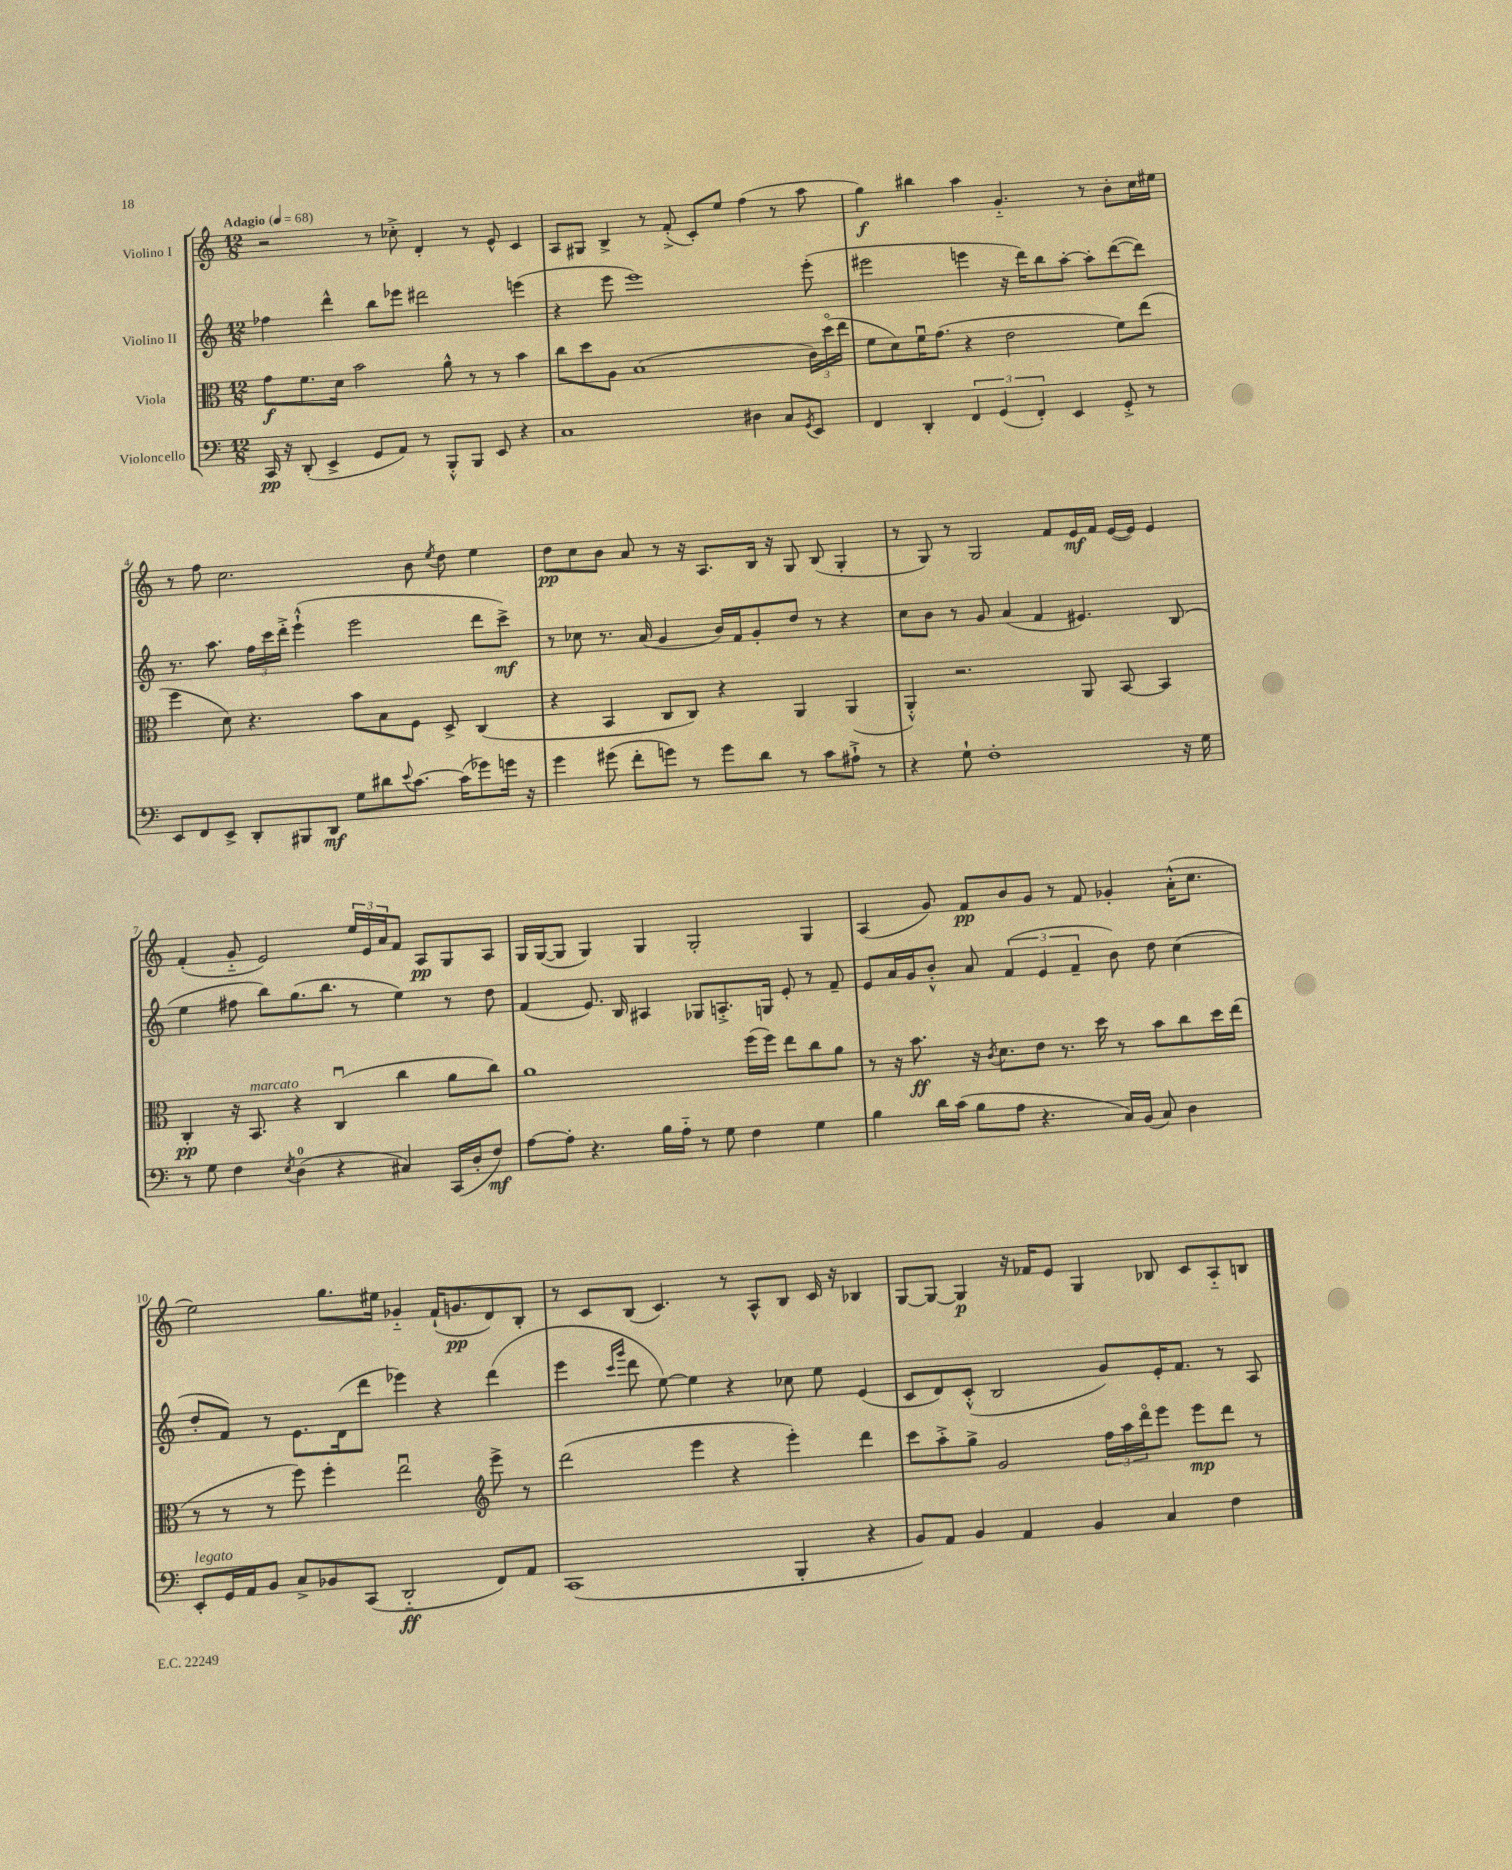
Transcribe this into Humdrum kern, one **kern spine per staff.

**kern	**dynam	**kern	**dynam	**kern	**dynam	**kern	**dynam
*part4	*part4	*part3	*part3	*part2	*part2	*part1	*part1
*staff4	*staff4	*staff3	*staff3	*staff2	*staff2	*staff1	*staff1
*I"Violoncello	*	*I"Viola	*	*I"Violino II	*	*I"Violino I	*
*clefF4	*	*clefC3	*	*clefG2	*	*clefG2	*
*k[]	*	*k[]	*	*k[]	*	*k[]	*
*M12/8	*	*M12/8	*	*M12/8	*	*M12/8	*
*MM68	*	*MM68	*	*MM68	*	*MM68	*
=1	=1	=1	=1	=1	=1	=1	=1
!	!	!	!	!	!	!LO:TX:a:B:t=Adagio	!
16CC/	pp	8g\L	f	4ff-X\	.	2r	.
16r	.	.	.	.	.	.	.
(8DD'/	.	8.f\	.	.	.	.	.
4EE^/	.	.	.	4ddd^^\	.	.	.
.	.	16d\Jk	.	.	.	.	.
.	.	2b\	.	.	.	.	.
8GG/L	.	.	.	8bb\L	.	8r	.
8AA/J)	.	.	.	8eee-X\J	.	8cc-X'^\	.
8r	.	.	.	2ddd#X\	.	4d'/	.
8BBB'^^/L	.	8a^^\	.	.	.	.	.
8BBB/J	.	8r	.	.	.	8r	.
8EE/	.	8r	.	.	.	8e^^/	.
4r	.	4b\	.	(4eeen\	.	4c/	.
=2	=2	=2	=2	=2	=2	=2	=2
1C	.	8cc\L	.	4r	.	8A/L	.
.	.	8dd\	.	.	.	8G#X/J	.
.	.	8A\J	.	8eee\	.	4B^/	.
.	.	(1B	.	1eee)	.	.	.
.	.	.	.	.	.	8r	.
.	.	.	.	.	.	(8f'^/	.
.	.	.	.	.	.	8c'/L)	.
.	.	.	.	.	.	8ee/J	.
4D#X\	.	.	.	.	.	(4ff\	.
8C/L	.	.	.	.	.	8r	.
8qGG/	.	.	.	.	.	.	.
8EE/J	.	24c\LL)	.	(8eee'\	.	8aa\	.
.	.	(24dd\	.	.	.	.	.
.	.	24ee\JJ	.	.	.	.	.
=3	=3	=3	=3	=3	=3	=3	=3
4FF/	.	8f\L	.	2eee#X\	.	4gg\)	f
.	.	8d\)	.	.	.	.	.
4DD'/	.	16fu\K	.	.	.	4bb#X\	.
.	.	(8.g\J	.	.	.	.	.
6FF/	.	4r	.	4eeen\	.	4aa\	.
(6GG/	.	.	.	.	.	.	.
.	.	2e\	.	16r	.	4.g/	.
.	.	.	.	16ddd\KL)	.	.	.
6FF'/)	.	.	.	.	.	.	.
.	.	.	.	8bb\	.	.	.
4EE/	.	.	.	[8aa'\J	.	.	.
.	.	.	.	8aa'\L]	.	8r	.
8GG'^/	.	8f\L)	.	([8ddd\	.	8b'\L	.
8r	.	(8ee\J	.	8ddd\J])	.	16cc\L	.
.	.	.	.	.	.	16ee#X\JJ	.
!!LO:LB:g=z
=4	=4	=4	=4	=4	=4	=4	=4
8EE/L	.	4ff\	.	8.r	.	8r	.
8FF/	.	.	.	.	.	8ff\	.
.	.	.	.	8.aa\	.	.	.
8EE^/J	.	8d\)	.	.	.	2.cc\	.
8DD'/L	.	4.r	.	24ff\LL	.	.	.
.	.	.	.	24ccc\	.	.	.
.	.	.	.	24ddd'^\JJ	.	.	.
8BBB#X/	.	.	.	(4eee`^^\	.	.	.
8DD/J	mf	.	.	.	.	.	.
8G\L	.	8b\L	.	2eee\	.	.	.
8d#X\	.	8B\	.	.	.	.	.
8qqe/	.	.	.	.	.	.	.
[8.c\J	.	8F\J	.	.	.	8b\	.
.	.	.	.	.	.	8qee/	.
.	.	8D^/	.	.	.	8dd\	.
(16c\KL]	.	.	.	.	.	.	.
8g-X\)	.	(4C/	.	8ddd\L	.	4ee\	.
16gn\Jk	.	.	.	8ccc^\J)	mf	.	.
16r	.	.	.	.	.	.	.
=5	=5	=5	=5	=5	=5	=5	=5
4g\	.	4r	.	8r	.	8dd\L	pp
.	.	.	.	8cc-X\	.	8cc\	.
(8g#X\	.	4BB/	.	8.r	.	8b\J	.
8f'\L	.	.	.	.	.	8a/	.
.	.	.	.	(16a/	.	.	.
8gn\J)	.	8C/L	.	4g/	.	8r	.
8r	.	8C/J)	.	.	.	16r	.
.	.	.	.	.	.	8.A/L	.
8g\L	.	4r	.	16b/LL)	.	.	.
.	.	.	.	16f/J	.	.	.
8d\J	.	.	.	8g'/	.	16B/Jk	.
.	.	.	.	.	.	16r	.
8r	.	4AA/	.	8dd/J	.	8G/	.
8c\L	.	.	.	8r	.	(8B/	.
8A#X`^\J	.	(4AA/	.	4r	.	4G'/	.
8r	.	.	.	.	.	.	.
=6	=6	=6	=6	=6	=6	=6	=6
4r	.	4AA'^^/)	.	8cc\L	.	8r	.
.	.	.	.	8b\J	.	8G/)	.
8G`\	.	2.r	.	8r	.	8r	.
1F'	.	.	.	8g/	.	2G/	.
.	.	.	.	(4a/	.	.	.
.	.	.	.	4f/	.	.	.
.	.	.	.	.	.	8f/L	.
.	.	8AA/	.	4.e#X/)	.	16e/L	mf
.	.	.	.	.	.	16f/JJ	.
.	.	[8BB/	.	.	.	([16e/LL	.
.	.	.	.	.	.	16e/JJ])	.
.	.	4BB/]	.	.	.	4e/	.
16r	.	.	.	(8B/	.	.	.
16G\	.	.	.	.	.	.	.
!!LO:LB:g=z
=7	=7	=7	=7	=7	=7	=7	=7
8r	.	4C'/	pp	4ee\	.	(4f'/	.
8G\	.	.	.	.	.	.	.
4F\	.	16r	.	8ff#X\	.	8g/	.
!	!	!LO:TX:a:i:t=marcato	!	!	!	!	!
.	.	8.BB/	.	.	.	.	.
.	.	.	.	8bb\L)	.	2e/)	.
8qE/	.	.	.	.	.	.	.
(4D\	.	4r	.	(8.gg\	.	.	.
.	.	.	.	8.bb\J	.	.	.
4r	.	(4Cu/	.	.	.	.	.
.	.	.	.	8r	.	24ee/LL	.
.	.	.	.	.	.	24e/	.
.	.	.	.	.	.	24a/J	.
4C#X/)	.	4cc\	.	4ee\)	.	8f/J	.
.	.	.	.	.	.	8A/L	pp
(16CC/LL	.	8a\L	.	8r	.	8G/	.
16D'/J	.	.	.	.	.	.	.
8F/J)	mf	8cc\J)	.	8dd\	.	8A/J	.
=8	=8	=8	=8	=8	=8	=8	=8
[8A\L	.	1a	.	(4f/	.	16G/LL	.
.	.	.	.	.	.	([16G/J	.
8A'\J]	.	.	.	.	.	8G/J]	.
4.r	.	.	.	8.e/)	.	4G/)	.
.	.	.	.	16B/	.	.	.
.	.	.	.	4A#X/	.	4G/	.
16B\LL	.	.	.	.	.	.	.
16A\JJ	.	.	.	.	.	.	.
8r	.	.	.	8G-X/L	.	2G'/	.
8G\	.	.	.	8.An'^/	.	.	.
4F\	.	(16ff\LL	.	.	.	.	.
.	.	16ff\JJ)	.	16Gn/Jk	.	.	.
.	.	8ee\L	.	8e'/	.	.	.
4G\	.	8cc\	.	8r	.	4G/	.
.	.	8a\J	.	8f~/	.	.	.
=9	=9	=9	=9	=9	=9	=9	=9
4B\	.	8r	.	8e/L	.	(4A/	.
.	.	16r	.	16a/L	.	.	.
.	.	8.b\	ff	16g/J	.	.	.
16d\LL	.	.	.	8b'^^/J	.	8g/)	.
(16c\JJ	.	.	.	.	.	.	.
8B\L	.	16r	.	8a/	.	8f/L	pp
.	.	8qc/	.	.	.	.	.
.	.	8.d\L	.	.	.	.	.
8A\J	.	.	.	(6f/	.	8b/	.
4.r	.	8e\J	.	.	.	8g/J	.
.	.	.	.	6e/	.	.	.
.	.	8.r	.	.	.	8r	.
.	.	.	.	6f~/	.	.	.
.	.	.	.	.	.	8f/	.
.	.	16dd\	.	.	.	.	.
16C/LL)	.	8r	.	8b\)	.	4g-X'/	.
(16BB/JJ	.	.	.	.	.	.	.
8C/)	.	8b\L	.	8dd\	.	.	.
4D\	.	8cc\	.	(4cc\	.	(16a'^^\KL	.
.	.	.	.	.	.	8.cc\J	.
.	.	16dd\L	.	.	.	.	.
.	.	(16ee\JJ	.	.	.	.	.
!!LO:LB:g=z
=10	=10	=10	=10	=10	=10	=10	=10
!LO:TX:a:i:t=legato	!	!	!	!	!	!	!
8EE'/L	.	8r	.	8dd'/L	.	2ee\)	.
16GG/L	.	8r	.	8f/J)	.	.	.
16AA/J	.	.	.	.	.	.	.
8BB/J	.	8r	.	8r	.	.	.
8C^/L	.	8ff\)	.	8.e\L	.	.	.
8BB-X/	.	4ff'\	.	.	.	8.gg\L	.
.	.	.	.	(16d\k	.	.	.
(8CC/J	.	.	.	8ddd\J	.	.	.
.	.	.	.	.	.	16ee#X\Jk	.
2DD/	ff	2eeu\	.	4eee-X\)	.	4g-X/	.
.	.	.	.	4r	.	(16f`/KL	.
.	.	.	.	.	.	8.gn/	pp
*	*	*clefG2	*	*	*	*	*
8FF/L)	.	8eee^\	.	(4ddd\	.	8d/)	.
8AA/J	.	8r	.	.	.	8B'/J	.
=11	=11	=11	=11	=11	=11	=11	=11
(1CC	.	(2ddd\	.	4eee\	.	8r	.
.	.	.	.	.	.	8c/L	.
.	.	.	.	16qqccc/LL	.	.	.
.	.	.	.	16qqggg/JJ	.	.	.
.	.	.	.	8ddd\	.	(8B/J	.
.	.	.	.	[8ee\)	.	4.c/)	.
.	.	4eee\	.	4ee\]	.	.	.
.	.	4r	.	4r	.	8r	.
.	.	.	.	.	.	8A^^/L	.
4BBB'/	.	4eee'\)	.	8cc-X\	.	8B/J	.
.	.	.	.	8ee\	.	16c/	.
.	.	.	.	.	.	16r	.
4r	.	4ddd\	.	(4e/	.	4B-X/	.
=12	=12	=12	=12	=12	=12	=12	=12
8BB/L)	.	8ccc\L	.	8c/L	.	[8G/L	.
8AA/J	.	8aa'^\	.	8d/)	.	8G/J_	.
4BB/	.	8gg^\J	.	(8c'^^/J	.	4G/]	p
.	.	2g/	.	2B/	.	.	.
4AA/	.	.	.	.	.	16r	.
.	.	.	.	.	.	16f-X/KL	.
.	.	.	.	.	.	8e/J	.
4BB/	.	.	.	.	.	4G/	.
.	.	24ff\LL	.	8g/L)	.	.	.
.	.	24aa\	.	.	.	.	.
.	.	24ddd\J	.	.	.	.	.
4C/	.	8eee\J	.	16e'/K	.	8B-X/	.
.	.	.	.	8.f/J	.	.	.
.	.	8eee\L	mp	.	.	8c/L	.
4F\	.	8ddd\J	.	8r	.	8A/	.
.	.	8r	.	8A/	.	8Bn/J	.
==	==	==	==	==	==	==	==
*-	*-	*-	*-	*-	*-	*-	*-
